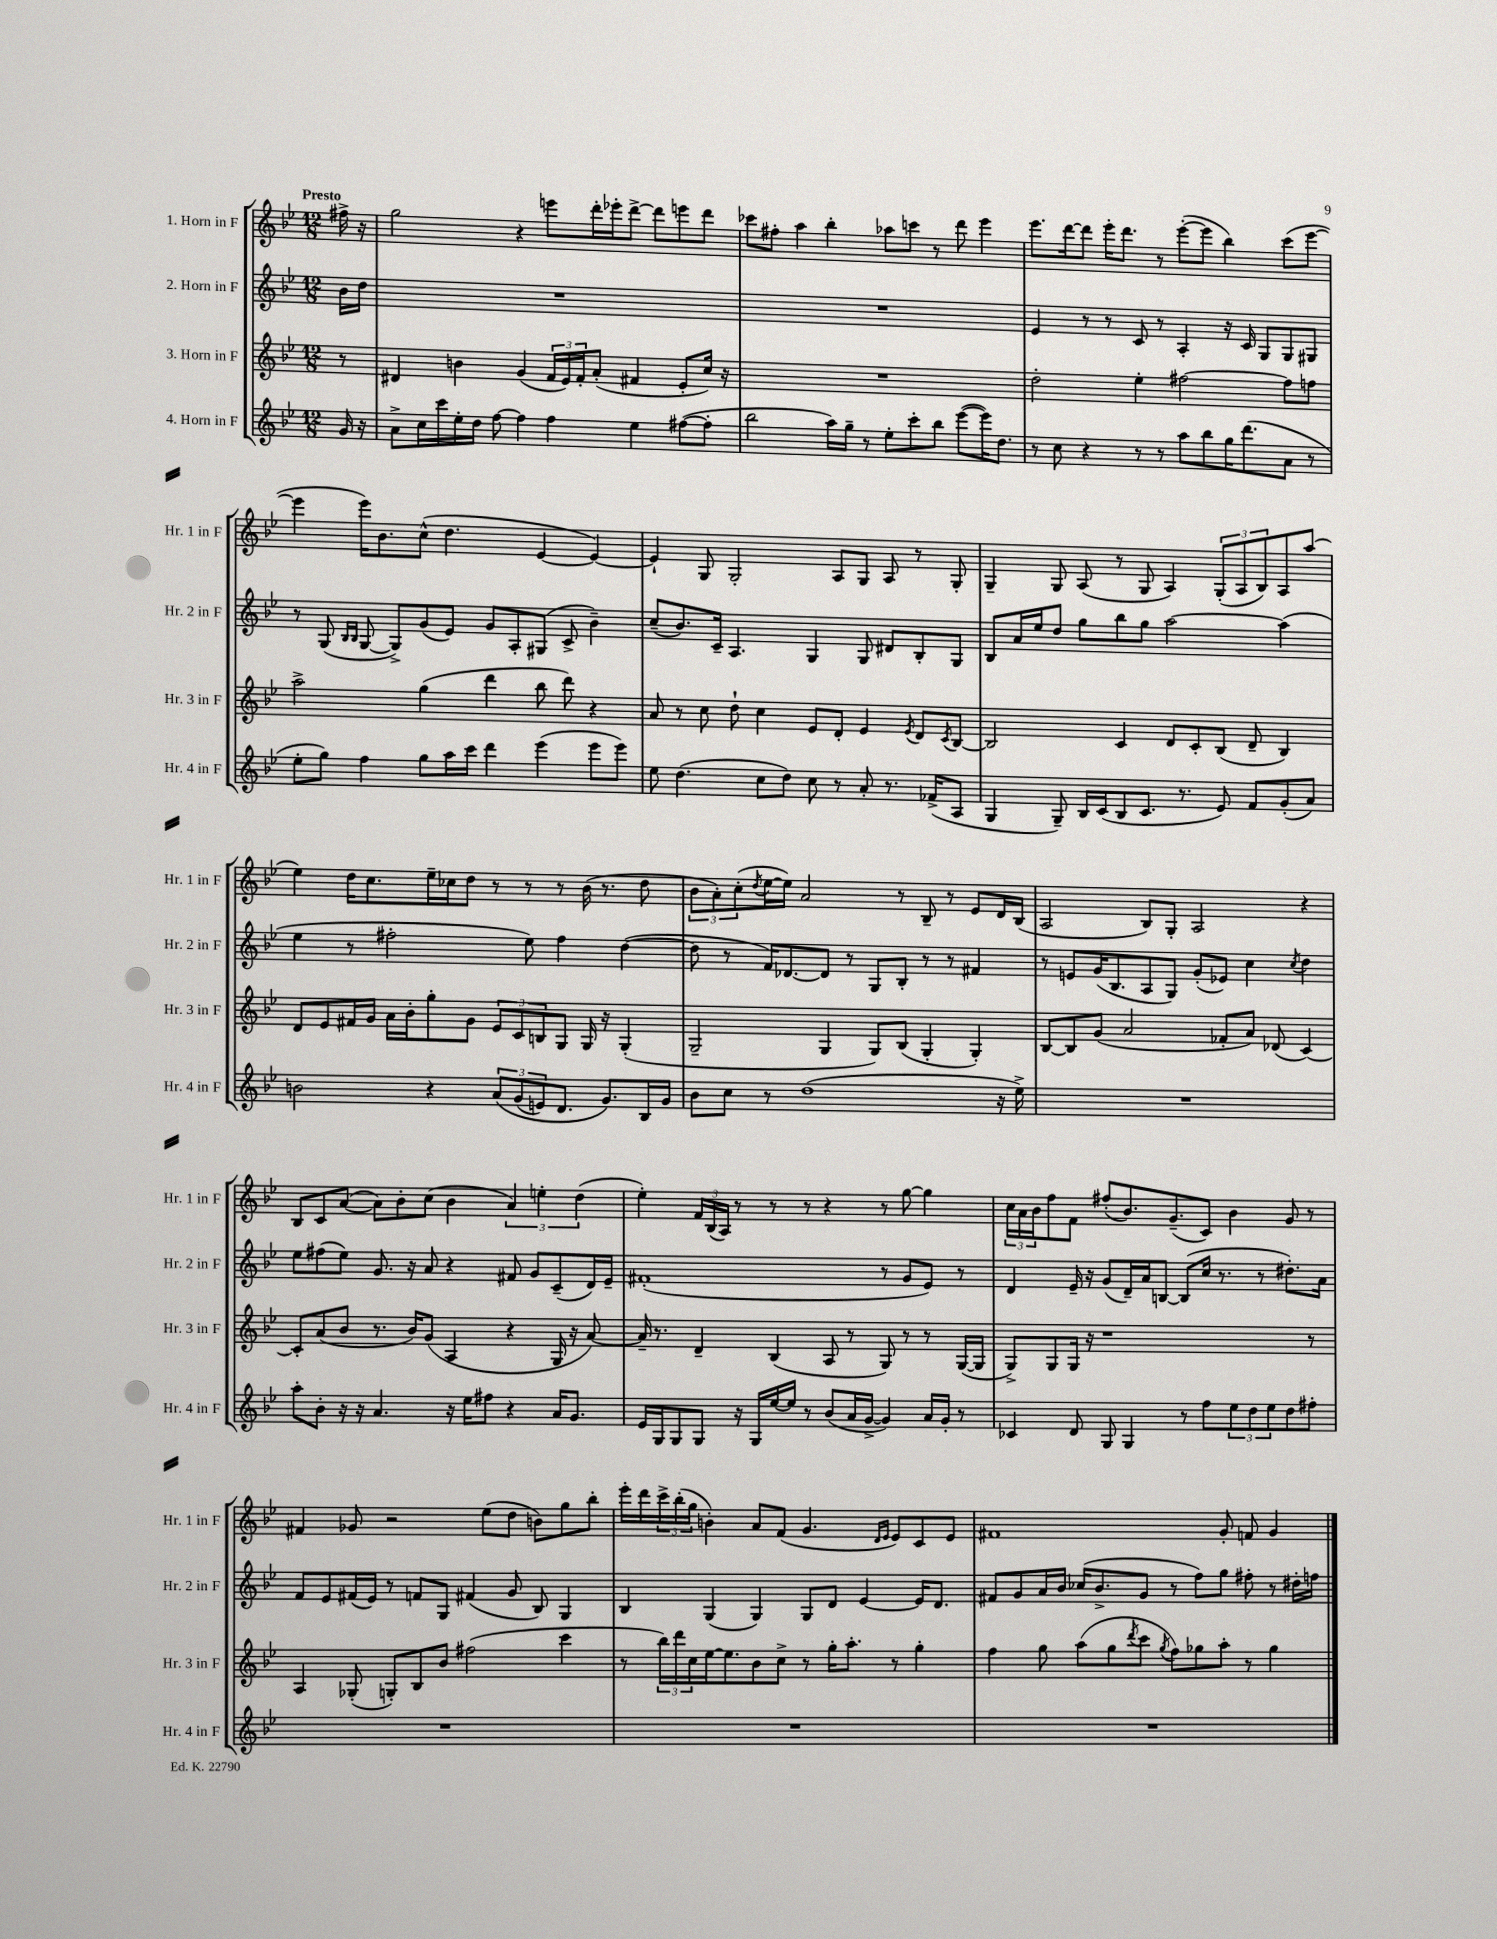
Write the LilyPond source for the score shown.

<<
\new StaffGroup <<
\new Staff = "s0" \with { instrumentName = "1. Horn in F" shortInstrumentName = "Hr. 1 in F" } {
    \clef treble \key bes \major \numericTimeSignature \time 12/8 \partial 8 \tempo "Presto"
    fis''16-> r16 |
    g''2 r4 e'''8 d'''16-. ees'''16-. d'''8~-> d'''8 e'''8 d'''8 |
    ces'''8 fis''8-. a''4 bes''4-. aes''8 c'''8 r8 d'''8 ees'''4 |
    ees'''8. d'''16~ d'''8 ees'''16-. d'''8. r8 ees'''8~-.( ees'''8 bes''4) c'''8( ees'''8~ |
    ees'''4 ees'''16) bes'8. c''8-^( d''4. ees'4~ ees'4~) |
    ees'4-! g8 g2-. a8 g8 a8 r8 g8-. |
    g4-- g8 a8( r8 g8 a4) \tuplet 3/2 { g8-.( a8 bes8) } a8 a''8( |
    ees''4) d''16 c''8. ees''16-- ces''16 d''8 r8 r8 r8 bes'16( r8. d''8 |
    \tuplet 3/2 { bes'8 a'8-.) c''8-.( } \acciaccatura { d''8 } ees''16~ ees''16) a'2 r8 bes8-- r8 ees'8 d'16 bes16( |
    a2 bes8) g8-. a2 r4 |
    bes8 c'8 a'8~( a'8) bes'8-. c''8( bes'4 \tuplet 3/2 { a'4) e''4-. d''4( } |
    ees''4-.) \tuplet 3/2 { f'16 bes16( a16) } r8 r8 r8 r4 r8 g''8~ g''4 |
    \tuplet 3/2 { c''16 a'16 bes'16 } f''8 f'8 fis''8-.( bes'8.) g'8.--( c'8) bes'4 g'8 r8 |
    fis'4 ges'8 r2 ees''8( d''8 b'8) g''8 bes''8-. |
    ees'''16-. d'''16 \tuplet 3/2 { c'''16-> bes''16-.( g''16 } b'4-.) a'8 f'8( g'4. \grace { d'16 ees'16 } ees'8) c'8 ees'8 |
    fis'1 g'8-. f'8 g'4 \bar "|." |
}
\new Staff = "s1" \with { instrumentName = "2. Horn in F" shortInstrumentName = "Hr. 2 in F" } {
    \clef treble \key bes \major \numericTimeSignature \time 12/8 \partial 8
    bes'16 d''16 |
    R1. |
    R1. |
    ees'4 r8 r8 c'8 r8 a4-. r16 c'16 g8 g8 gis8 |
    r8 g8( \grace { bes16 bes16 } g8~ g8->) g'8( ees'8) g'8 a8-. gis8( c'8-> bes'4--) |
    c''8--( bes'8.) c'16-- a4. g4 g8 dis'8 bes8-. g8 |
    bes8 a'16 ees''16 d''8 g''8 bes''8 g''8 a''2~ a''4( |
    ees''4 r8 fis''2-. ees''8) fis''4 d''4~( |
    d''8 r8 f'16) des'8.~ des'8 r8 g8 bes8-. r8 r8 fis'4 |
    r8 e'8 g'16( bes8. a8 g8) g'8-.( ees'8) c''4 \acciaccatura { c''8 } d''4 |
    ees''8 fis''8( ees''8) g'8. r16 a'8 r4 fis'8 g'8 c'8--( d'16) ees'16-- |
    fis'1-.( r8 g'8 ees'8) r8 |
    d'4 ees'16-- r16 g'8( d'16--) a'16 b8~ b8( c''16 r8. r8 dis''8.-.) a'16 |
    f'8 ees'8 fis'16( ees'16) r8 f'8 g8 fis'4( g'8 bes8) g4 |
    bes4 g4( g4) g8 d'8 ees'4~ ees'16 d'8. |
    fis'8 g'8 a'16 bes'16 ces''16( bes'8.-> g'8 r8 f''8) g''8 fis''8-. r8 dis''16-. f''16 \bar "|." |
}
\new Staff = "s2" \with { instrumentName = "3. Horn in F" shortInstrumentName = "Hr. 3 in F" } {
    \clef treble \key bes \major \numericTimeSignature \time 12/8 \partial 8
    r8 |
    dis'4 b'4 g'4( \tuplet 3/2 { f'16 ees'16) f'16-. } a'8-.( fis'4 ees'8-. c''16) r16 |
    R1. |
    d''2-. ees''4-. fis''2~ fis''8 f''8 |
    a''2-> g''4( d'''4 bes''8 d'''8) r4 |
    a'8 r8 c''8 d''8-! c''4 ees'8 d'8-. ees'4 \acciaccatura { ees'8 } d'8 \acciaccatura { c'8 } bes8~ |
    bes2 c'4 d'8 c'8-. bes8( d'8-- bes4) |
    d'8 ees'8 fis'16 g'16 a'16 bes'16-. g''8-. g'8 \tuplet 3/2 { ees'8 c'8 b8 } g8 g16 r16 g4-.( |
    g2-- g4 g8) bes8( g4-. g4-.) |
    bes8~ bes8 g'8( a'2 fes'8-. a'8) des'8( c'4~) |
    c'8-. a'8( bes'8 r8. bes'16) g'8( a4 r4 g16 r16 a'8~) |
    a'16-- r8. d'4-- bes4( a8 r8 g8) r8 r8 g16~( g16 |
    g8->) g8 g16 r16 r1 r8 |
    a4 ges8-.( g8-.) bes8 bes'8 fis''2( c'''4 |
    r8 \tuplet 3/2 { bes''16) d'''16 c''16 } ees''16~ ees''8. bes'8 c''8-> r8 g''16-. a''8.-. r8 g''4-. |
    f''4 g''8 a''8( g''8 \acciaccatura { d'''8 } c'''8 \acciaccatura { g''8 } f''8) ges''8 a''8-. r8 ges''4 \bar "|." |
}
\new Staff = "s3" \with { instrumentName = "4. Horn in F" shortInstrumentName = "Hr. 4 in F" } {
    \clef treble \key bes \major \numericTimeSignature \time 12/8 \partial 8
    g'16 r16 |
    a'8-> c''16 c'''16 ees''16-. d''16 f''8~ f''4 f''4 ees''4 fis''8~( fis''8-. |
    bes''2 a''16) g''16-- r8 ees''8-. c'''8-. bes''8 ees'''8~( ees'''16) d''8. |
    r8 c''8 r4 r8 r8 a''8 bes''8 g''16 d'''8.( a'8 r8 |
    ees''8-. g''8) f''4 g''8 a''16 c'''16 d'''4 ees'''4( ees'''8 ees'''8) |
    ees''8 d''4.( c''8 d''8) c''8 r8 a'8-. r8. fes'16->( a8 |
    g4 g8--) bes16 c'16( bes8 c'8. r8. ees'8) f'8 g'8-.( a'8) |
    b'2 r4 \tuplet 3/2 { a'8\( g'8( e'8) } d'8. g'8.\) bes16 g'16 |
    bes'8 c''8 r8 d''1( r16 ees''16->) |
    R1. |
    a''8-. bes'8-. r16 r16 a'4. r16 ees''16 fis''8 r4 a'16 g'8. |
    ees'16 g16 g8 g8 r16 g16 ees''16~ ees''16 r8 bes'8( a'16 g'16~-> g'4) a'16 g'16-. r8 |
    ces'4 d'8 g8 g4 r8 f''8 \tuplet 3/2 { ees''8 d''8 ees''8 } d''8 fis''8-. |
    R1. |
    R1. |
    R1. \bar "|." |
}
>>
>>
\layout { \context { \Score \remove "Bar_number_engraver" } }
